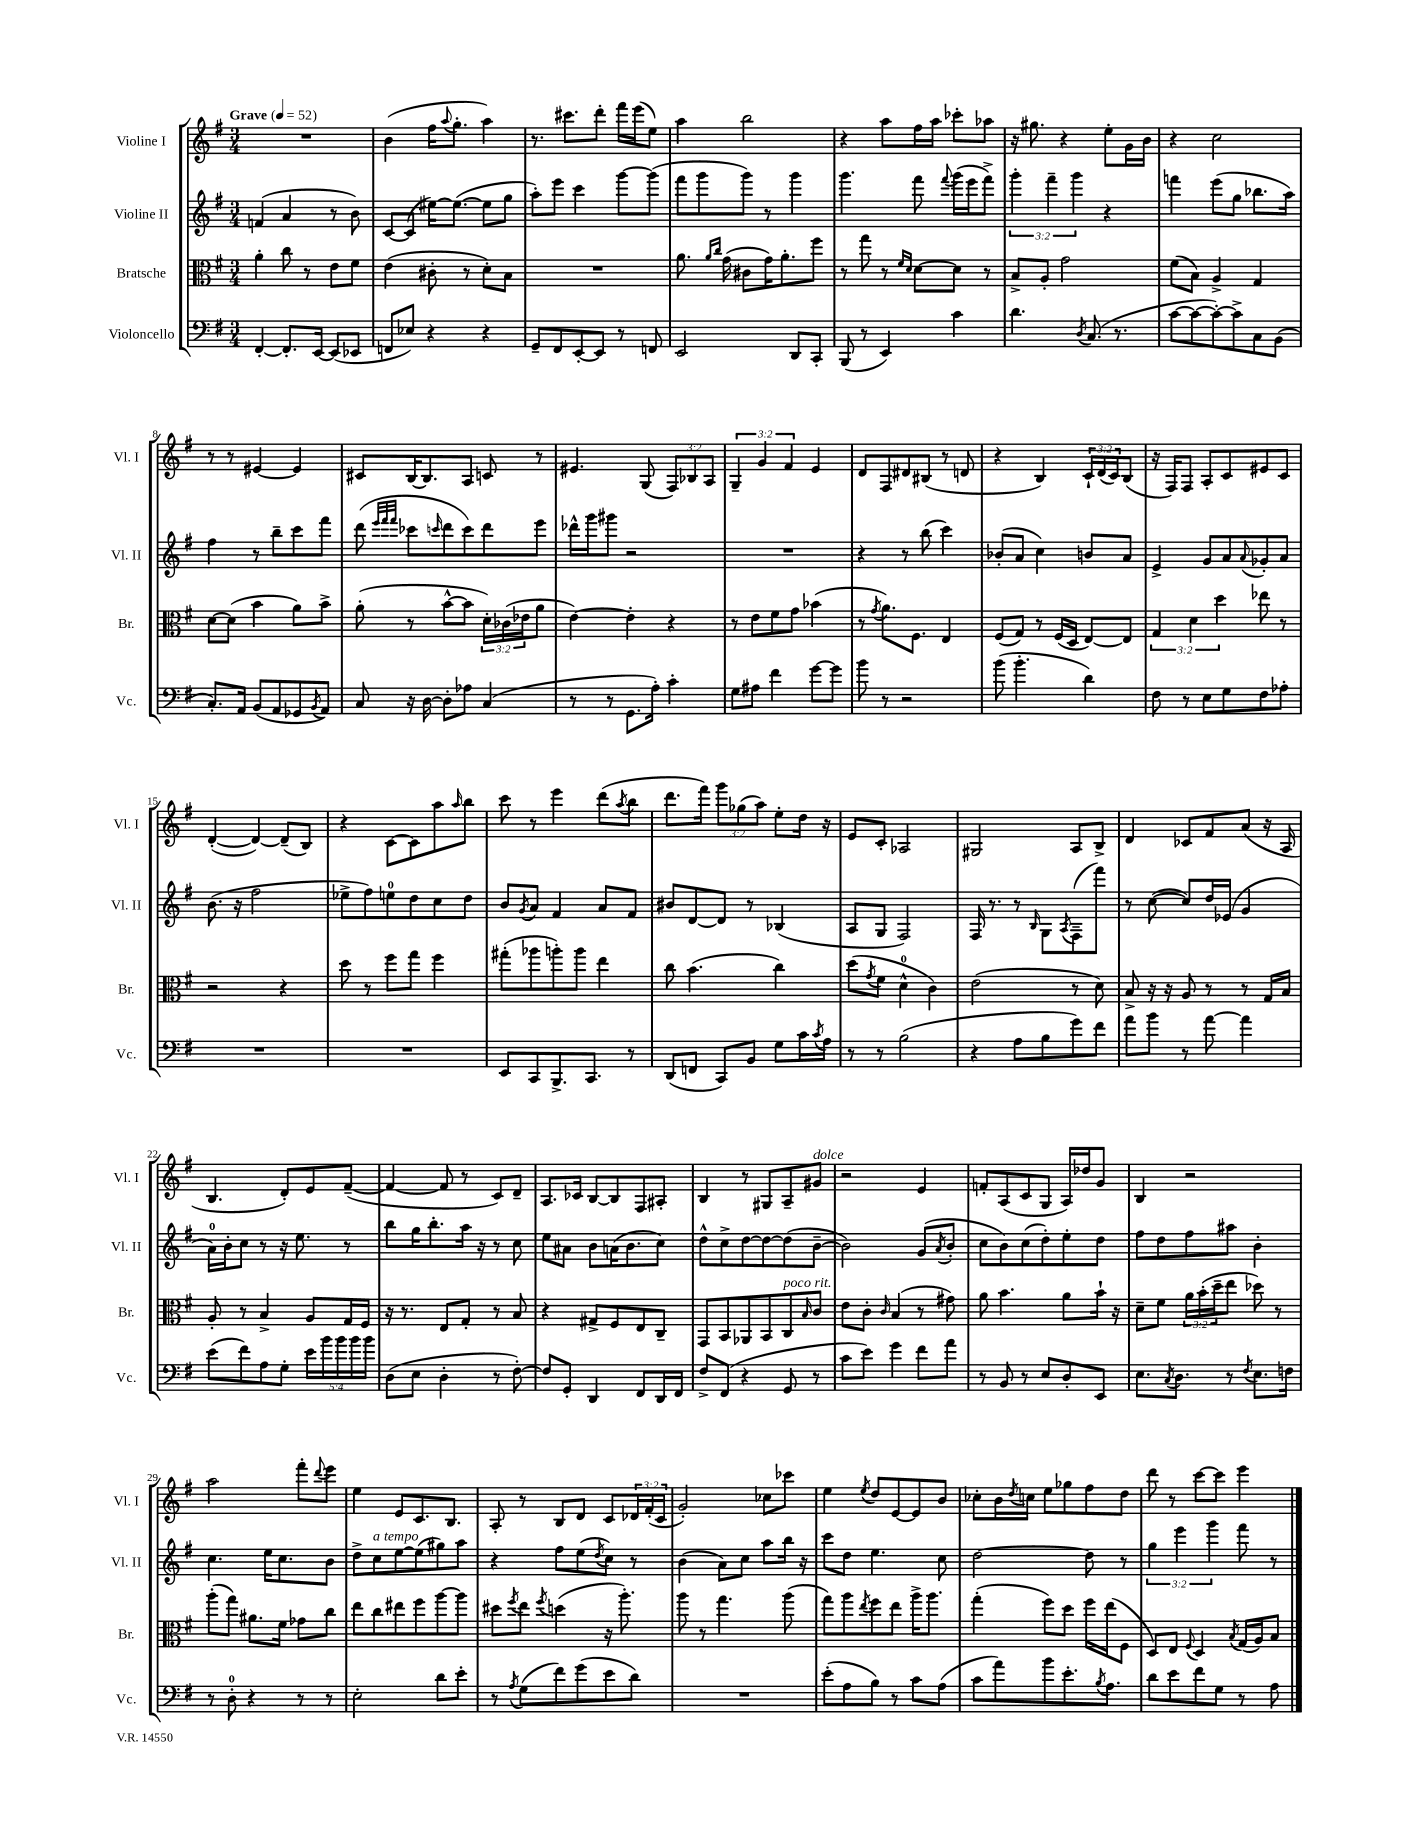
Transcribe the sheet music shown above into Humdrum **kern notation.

**kern	**kern	**kern	**kern
*part4	*part3	*part2	*part1
*staff4	*staff3	*staff2	*staff1
*I"Violoncello	*I"Bratsche	*I"Violine II	*I"Violine I
*I'Vc.	*I'Br.	*I'Vl. II	*I'Vl. I
*clefF4	*clefC3	*clefG2	*clefG2
*k[f#]	*k[f#]	*k[f#]	*k[f#]
*M3/4	*M3/4	*M3/4	*M3/4
*MM52	*MM52	*MM52	*MM52
=1	=1	=1	=1
!	!	!	!LO:TX:a:B:t=Grave
[4FF#'/	4a'\	(4fn/	2.r
8.FF#'/L]	8cc\	4a/	.
.	8r	.	.
[16EE/Jk	.	.	.
(8EE/L]	8e\L	8r	.
8EE-X/J	8f#\J	8b\)	.
=2	=2	=2	=2
8FFn/L	(4e\	[8c/L	(4b\
8E-X/J)	.	(8c/J]	.
4r	8c#X'\	[16ee#X\KL)	16ff#\KL
.	.	.	8qqaa/
.	.	(8.ee#\J_	8.gg'\J
.	8r	.	.
4r	8d'\L)	8ee#\L]	4aa\)
.	8B\J	8gg\J	.
=3	=3	=3	=3
8GG~/L	2.r	8aa'\L)	8.r
8FF#/	.	8eee\J	.
.	.	.	8.ccc#X\L
[8EE'/	.	4ccc\	.
8EE/J]	.	.	8ddd'\J
8r	.	[8ggg\L	16fff#\LL
.	.	.	(16eee\J
8FFn/	.	(8ggg\J]	8ee\J)
=4	=4	=4	=4
2EE/	8.a\	8fff#\L	4aa\
.	.	8ggg\	.
.	16qqa/LL	.	.
.	16qqcc/JJ	.	.
.	(16g\	.	.
.	8c#X\L	8ggg\J)	2bb\
.	16g\K)	8r	.
.	8.a'\	.	.
8DD/L	.	4ggg\	.
8CC'/J	8ff#\J	.	.
=5	=5	=5	=5
(8BBB/	8r	4.ggg\	4r
8r	8gg\	.	.
4EE/)	8r	.	8aa\L
.	16qqf#/LL	.	.
.	16qqd/JJ	.	.
.	[8d\L	8fff#\	16ff#\L
.	.	.	16aa\JJ
.	.	8qqfff#/	.
4c\	8d\J]	(16ggg\LL	8ccc-X'\L
.	.	16eee\J	.
.	8r	8fff#^\J)	8aa-X\J
=6	=6	=6	=6
4.d\	8B^/L	6ggg'\	16r
.	.	.	8.gg#X\
.	8A'/J	.	.
.	.	6fff#~\	.
.	2g\	.	4r
.	.	6ggg\	.
8qD/	.	.	.
(8.C/	.	.	.
.	.	4r	8ee'\L
8.r	.	.	.
.	.	.	16g\L
.	.	.	16b\JJ
=7	=7	=7	=7
[8c\L	(8f#\L	4fffn\	4r
8c\_	8B\J)	.	.
8c'\_)	4A^/	(8eee\L	2cc\
8c^\]	.	8gg\J	.
8C\	4G/	8.bb-X\L	.
(8BB\J	.	.	.
.	.	16aa\Jk)	.
!!LO:LB:g=z
=8	=8	=8	=8
8.C'/L)	[8d\L	4ff#\	8r
.	(8d\J]	.	8r
16AA/Jk	.	.	.
(8BB/L	4b\	8r	[4e#X/
8AA/	.	8bb~\L	.
8GG-X/	8a\L)	8ccc\	4e#/]
8qBB/	.	.	.
8AA/J)	8b^\J	8fff#\J	.
=9	=9	=9	=9
8C/	(8a'\	(8ddd\	8c#X/L
.	.	32qqeee/LLL	.
.	.	32qqfff#/	.
.	.	32qqfff#/JJJ	.
16r	8r	8ccc-X\L	[16B/K
[16D\	.	.	8.B/]
.	.	16qqcccn/	.
8D'\L]	[8b^^\L	8ddd\	.
8A-X\J	8b\J]	8ccc\)	8A/J
(4C/	24d'\LL)	8ddd\	8cn/
.	(24c-X\	.	.
.	24e-X\J	.	.
.	8a\J	8eee\J	8r
=10	=10	=10	=10
8r	[4e\)	16ddd-X^^\LL	4.e#X/
.	.	16ggg\J	.
8r	.	8ggg#X\J	.
8.GG\L	4e'\]	2r	.
.	.	.	(8G/
16A'\Jk)	.	.	.
4c'\	4r	.	12F#/L)
.	.	.	12B-X/
.	.	.	12A/J
=11	=11	=11	=11
8G\L	8r	2.r	6G~/
8A#X\J	8e\L	.	.
.	.	.	6g/
4f#\	8f#\	.	.
.	.	.	6f#/
.	8g\J	.	.
[8g\L	(4b-X\	.	4e/
8g\J]	.	.	.
=12	=12	=12	=12
8b\	8r	4r	8d/L
.	8qg/	.	.
8r	8.a\L)	.	8F#/
2r	.	8r	8d#X/
.	8.F#\J	.	.
.	.	(8bb\	(8B#X/J
.	4E/	4ccc\)	8r
.	.	.	8dn/
=13	=13	=13	=13
(8b\	(8F#/L	(8b-X'/L	4r
4.b'\	8G/J)	8a/J	.
.	8r	4cc\)	4B/)
.	(16F#/LL	.	.
.	16D/JJ	.	.
4d\)	[8E/L)	8bn/L	24c`/LL
.	.	.	(24d/
.	.	.	24c/J)
.	8E/J]	8a/J	(8B/J
=14	=14	=14	=14
8F#\	6G/	4e^/	16r
.	.	.	16F#/KL)
8r	.	.	8F#/J
.	6d\	.	.
8E\L	.	8g/L	8A'/L
.	6dd\	.	.
8G\	.	8a/	8c/
.	.	8qqa/	.
8F#\	8ee-X\	8g-X'/	8e#X/
8A-X'\J	8r	8a/J	8c/J
!!LO:LB:g=z
=15	=15	=15	=15
2.r	2r	(8.b\	([4d'/
.	.	16r	.
.	.	2ff#\	4d/_)
.	4r	.	(8d~/L]
.	.	.	8B/J)
=16	=16	=16	=16
2.r	8dd\	8ee-X^\L	4r
.	8r	8ff#\)	.
.	8ff#\L	8een\	[8c\L
.	8gg\J	8dd\	8c\]
.	4ff#\	8cc\	8aa\
.	.	.	16qqaa/
.	.	8dd\J	8bb\J
=17	=17	=17	=17
8EE/L	(8gg#X'\L	8b/L	8ccc\
.	.	8qg/	.
8CC/	8aa-X\	8a/J	8r
8.BBB^/	8aan'\)	4f#/	4eee\
.	8aa\J	.	.
8.CC/J	.	.	.
.	4ee\	8a/L	(8ddd\L
.	.	.	8qaa/
8r	.	8f#/J	8bb\J
=18	=18	=18	=18
(8DD/L	8cc\	8b#X/L	8.ddd\L
8FFn/J	(4.b\	[8d/	.
.	.	.	16fff#\Jk)
8CC/L)	.	8d/J]	12ggg\L
.	.	.	(12gg-X\
8BB/J	.	8r	.
.	.	.	12aa\J)
8G\L	4cc\)	(4B-X/	8ee'\L
16c\L	.	.	16dd\Jk
8qc/	.	.	.
16A\JJ	.	.	16r
=19	=19	=19	=19
8r	(8dd\L	8A/L	8e/L
.	8qg/	.	.
8r	8f#\J	8G/J	8c'/J
(2B\	4d^^\	2F#/)	2A-X/
.	4c\)	.	.
=20	=20	=20	=20
4r	(2e\	16F#/	2G#X/
.	.	8.r	.
8A\L	.	8r	.
.	.	16qqB/	.
8B\	.	8G\L	.
.	.	8qA/	.
8g\)	8r	(8F#~\	8A/L
8f#\J	8d\)	8fff#\J)	8B^/J
=21	=21	=21	=21
8a\L	8B^/	8r	4d/
8b\J	16r	([8cc\	.
.	16r	.	.
8r	8A/	8cc/L])	8c-X/L
[8a\	8r	16dd/L	8f#/
.	.	(16e-X/JJ	.
4a\]	8r	4g/	(8a/J
.	16G/LL	.	16r
.	16B/JJ	.	16A/
!!LO:LB:g=z
=22	=22	=22	=22
(8e\L	8A'/	16a\LL)	4.B/
.	.	16b'\J	.
8f#\)	8r	8cc\J	.
8A\	4B^/	8r	.
8G'\J	.	16r	8d'/L)
.	.	8.ee\	.
20e\LL	8A/L	.	8e/
20b\	.	.	.
20b\	.	.	.
.	16G/L	8r	([8f#~/J
20b\	.	.	.
.	16F#/JJ	.	.
20b\JJ	.	.	.
=23	=23	=23	=23
(8D\L	16r	8bb\L	4f#/_
.	8.r	.	.
8E\J	.	16gg\K	.
.	.	8.bb'\	.
4D'\	8E/L	.	8f#/]
.	8G'/J	16aa\Jk	8r
.	.	16r	.
8r	8r	8r	8c/L)
[8F#'\)	8B/	8cc\	8d~/J
=24	=24	=24	=24
8F#/L]	4r	8ee\L	8.A/L
8GG'/J	.	8a#X\J	.
.	.	.	16c-X/Jk
4DD/	8G#X^/L	8b\L	[8B/L
.	8F#/	(16an\K	8B/]
.	.	8.b\	.
8FF#/L	8E/	.	8F#/
16DD/L	8C~/J	8cc\J)	8A#X'/J
16FF#/JJ	.	.	.
=25	=25	=25	=25
8F#^/L	8GG/L	8dd^^\L	4B/
(8FF#/J	8BB/	8cc^\	.
4r	8AA-X/	[8dd\	8r
.	8BB/	8dd\_	8G#X/L
!	!LO:TX:a:i:t=poco rit.	!	!
8GG/	8C/	(8dd\]	8A~/
.	16qqB/	.	.
!	!	!	!LO:TX:a:i:t=dolce
8r	8c/J	[8b~\J	8g#X/J
=26	=26	=26	=26
8c\L	8e\L	2b\])	2r
8e\J)	8c'\J	.	.
.	16qqc/	.	.
4g\	(4B/	.	.
8f#\L	8r	(8g/L	4e/
.	.	8qa/	.
8a\J	8g#X\)	8b'/J	.
=27	=27	=27	=27
8r	8a\	8cc\L	8fn'/L
8BB/	4.b\	8b\)	(8A/
8r	.	(8cc\	8c/
8E/L	.	8dd'\)	8G/J
8D'/	8a\L	8ee'\	16A/LL)
.	.	.	16dd-X/J
8EE/J	16b`\Jk	8dd\J	8g/J
.	16r	.	.
=28	=28	=28	=28
8.E\L	8d~\L	8ff#\L	4B/
.	8f#\J	8dd\	.
8qC/	.	.	.
8.D\J	.	.	.
.	24a\LL	8ff#\	2r
.	(24b'\	.	.
.	24dd~\J	.	.
8r	8ee\J	8aa#X\J	.
8qF#/	.	.	.
8.E\L	8dd-X\)	4b'\	.
.	8r	.	.
16Fn\Jk	.	.	.
!!LO:LB:g=z
=29	=29	=29	=29
8r	(8aa'\L	4.cc\	2aa\
8D'\	8gg\J)	.	.
4r	8.a#X\L	.	.
.	.	16ee\KL	.
.	16f#\Jk	8.cc\	.
8r	8g-X\L	.	8fff#'\L
.	.	.	8qqddd/
8r	8cc\J	8b\J	8eee\J
=30	=30	=30	=30
2E'\	8ee\L	8dd^\L	4ee\
!	!	!LO:TX:a:i:t=a tempo	!
.	8cc\	8cc\	.
.	8ee#X\	[8ee\	8e/L
.	8ff#\	(8ee\]	8.c/
8d\L	[8aa\	8gg#X\)	.
.	.	.	8.B/J
8e'\J	8aa\J]	8aa\J	.
=31	=31	=31	=31
8r	8dd#X\L	4r	8A'/
8qA/	8qff#/	.	.
(8G\L	8ee\J	.	8r
.	8qff#/	.	.
8f#\)	(4ddn\	8ff#\L	8B/L
(8g\	.	(8ee\	8d/J
.	.	8qdd/	.
8e\	16r	8cc\J)	8c/L
.	8.aa'\)	.	.
8d\J)	.	8r	24d-X/L
.	.	.	(24f#'/
.	.	.	24c/JJ
=32	=32	=32	=32
2.r	8aa\	(4b\	2g'/)
.	8r	.	.
.	4.gg\	8a\L)	.
.	.	8cc\J	.
.	.	8aa\L	8cc-X\L
.	(8aa\	16bb\Jk	8ccc-X\J
.	.	16r	.
=33	=33	=33	=33
(8e'\L	8gg\L)	8ccc\L	4ee\
8A\	8aa\	8dd\J	.
.	8qee/	.	8qee/
8B\J)	8ff#\	4.ee\	8dd/L
8r	8ee\J	.	[8e/
8c\L	16aa^\KL	.	8e/]
.	8.aa\J	.	.
(8A\J	.	8cc\	8b/J
=34	=34	=34	=34
8c\L	(4gg'\	[2dd\	8cc-X'\L
8a\)	.	.	16b\L
.	.	.	8qdd/
.	.	.	16ccn\JJ
8b\	8ff#\L)	.	8ee\L
8.e'\	8dd\J	.	8gg-X\
.	16ff#\LL	8dd\]	8ff#\
8qB/	.	.	.
8.A\J	(16ee\J	.	.
.	8F#\J	8r	8dd\J
=35	=35	=35	=35
8d\L	8D/L)	6gg\	8ddd\
8e\	8E/J	.	8r
.	.	6eee\	.
.	8qqF#/	.	.
8f#\	4D/	.	[8ccc\L
.	.	6ggg\	.
8G\J	.	.	8ccc\J]
.	8qB/	.	.
8r	(16G/LL	8fff#\	4eee\
.	16A/J)	.	.
8A\	8B/J	8r	.
==	==	==	==
*-	*-	*-	*-
